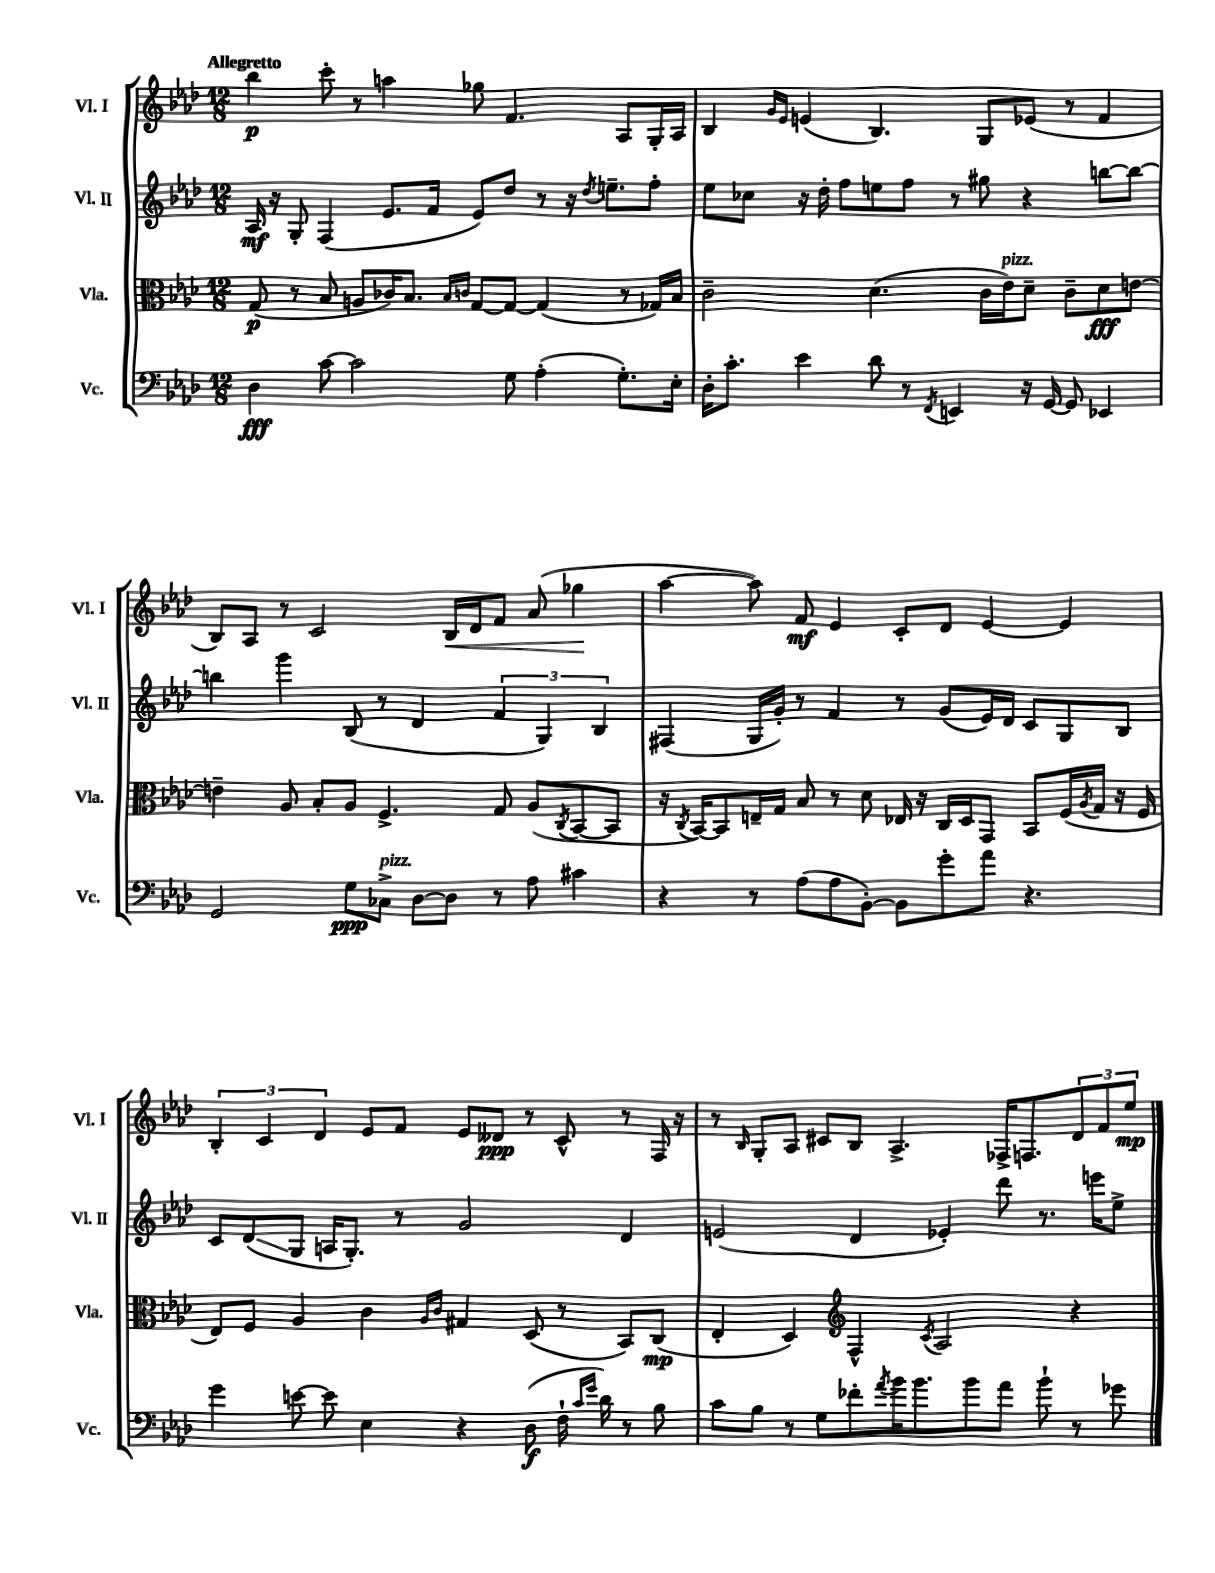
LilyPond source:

<<
\new StaffGroup <<
\new Staff = "s0" \with { instrumentName = "Vl. I" shortInstrumentName = "Vl. I" } {
    \clef treble \key aes \major \numericTimeSignature \time 12/8 \tempo "Allegretto"
    bes''4\p c'''8-. r8 a''4 ges''8 f'4. aes8 g16-. aes16 |
    bes4 \grace { g'16 ees'16 } e'4( bes4.) g8 ees'8( r8 f'4 |
    bes8) aes8 r8 c'2 bes16\< des'16 f'8 aes'8( ges''4\! |
    aes''4~ aes''8) f'8\mf ees'4 c'8-. des'8 ees'4~ ees'4 |
    \tuplet 3/2 { bes4-. c'4 des'4 } ees'8 f'8 ees'8 deses'8\ppp r8 c'8-^ r8 f16 r16 |
    r8 \grace { bes16 } g8-. aes8 cis'8 bes8 aes4.-> fes16-> f8. \tuplet 3/2 { des'8 f'8 ees''8\mp } \bar "|." |
}
\new Staff = "s1" \with { instrumentName = "Vl. II" shortInstrumentName = "Vl. II" } {
    \clef treble \key aes \major \numericTimeSignature \time 12/8
    aes16\mf r16 g8-. f4( ees'8. f'16 ees'8) des''8 r8 r16 \acciaccatura { des''8 } e''8.-- f''8-. |
    ees''8 ces''8 r16 des''16-. f''8 e''8 f''8 r8 gis''8 r4 b''8~ b''8~ |
    b''4 g'''4 bes8( r8 des'4 \tuplet 3/2 { f'4 g4) bes4 } |
    fis4( g16 g'16-.) r8 f'4 r8 g'8( ees'16) des'16 c'8 g8 bes8 |
    c'8 des'8\glissando( g8 a16 g8.-.) r8 g'2 des'4 |
    e'2( des'4 ees'4-.) des'''8 r8. e'''16 ees''8-> \bar "|." |
}
\new Staff = "s2" \with { instrumentName = "Vla." shortInstrumentName = "Vla." } {
    \clef alto \key aes \major \numericTimeSignature \time 12/8
    g8\p( r8 bes8 a8 ces'16) bes8. \grace { bes16 c'16 } g8~ g8~ g4( r8 ges16) bes16 |
    c'2-- des'4.( c'16 ees'16^\markup { \italic "pizz." }) des'8-- c'8-- des'8\fff e'8~ |
    e'4-- aes8 bes8-. aes8 f4.-> g8 aes8( \acciaccatura { c8 } bes,8~ bes,8 |
    r16 \acciaccatura { c8 } bes,16~) bes,8 e16-- g16 bes8 r8 des'8 ees16 r16 c16 des16 g,8 bes,8 f16( \acciaccatura { aes8 } g16 r16 f16 |
    ees8) f8 aes4 c'4 \grace { aes16 c'16 } gis4 des8( r8 bes,8) c8\mp( |
    ees4-. des4) \clef treble f4-^ \acciaccatura { c'8 } aes2 r4 \bar "|." |
}
\new Staff = "s3" \with { instrumentName = "Vc." shortInstrumentName = "Vc." } {
    \clef bass \key aes \major \numericTimeSignature \time 12/8
    des4\fff c'8~ c'2 g8 aes4-.( g8.-.) ees16-. |
    des16-. c'8.-. ees'4 des'8 r8 \acciaccatura { f,8 } e,4 r16 g,16~ g,8 ees,4 |
    g,2 g8\ppp ces8->^\markup { \italic "pizz." } des8~ des8 r8 aes8 cis'4 |
    r4 r8 aes8( aes8 bes,8~-.) bes,8 g'8-. aes'8 r4. |
    g'4 e'8~ e'8 ees4 r4 des8\f( f16-! \grace { c'16 g'16 } des'16) r8 bes8 |
    c'8 bes8 r8 g8 fes'8-. \acciaccatura { aes'8 } bes'16 bes'8. bes'8 aes'8 bes'8-! r8 ges'8 \bar "|." |
}
>>
>>
\layout { \context { \Score \remove "Bar_number_engraver" } }
